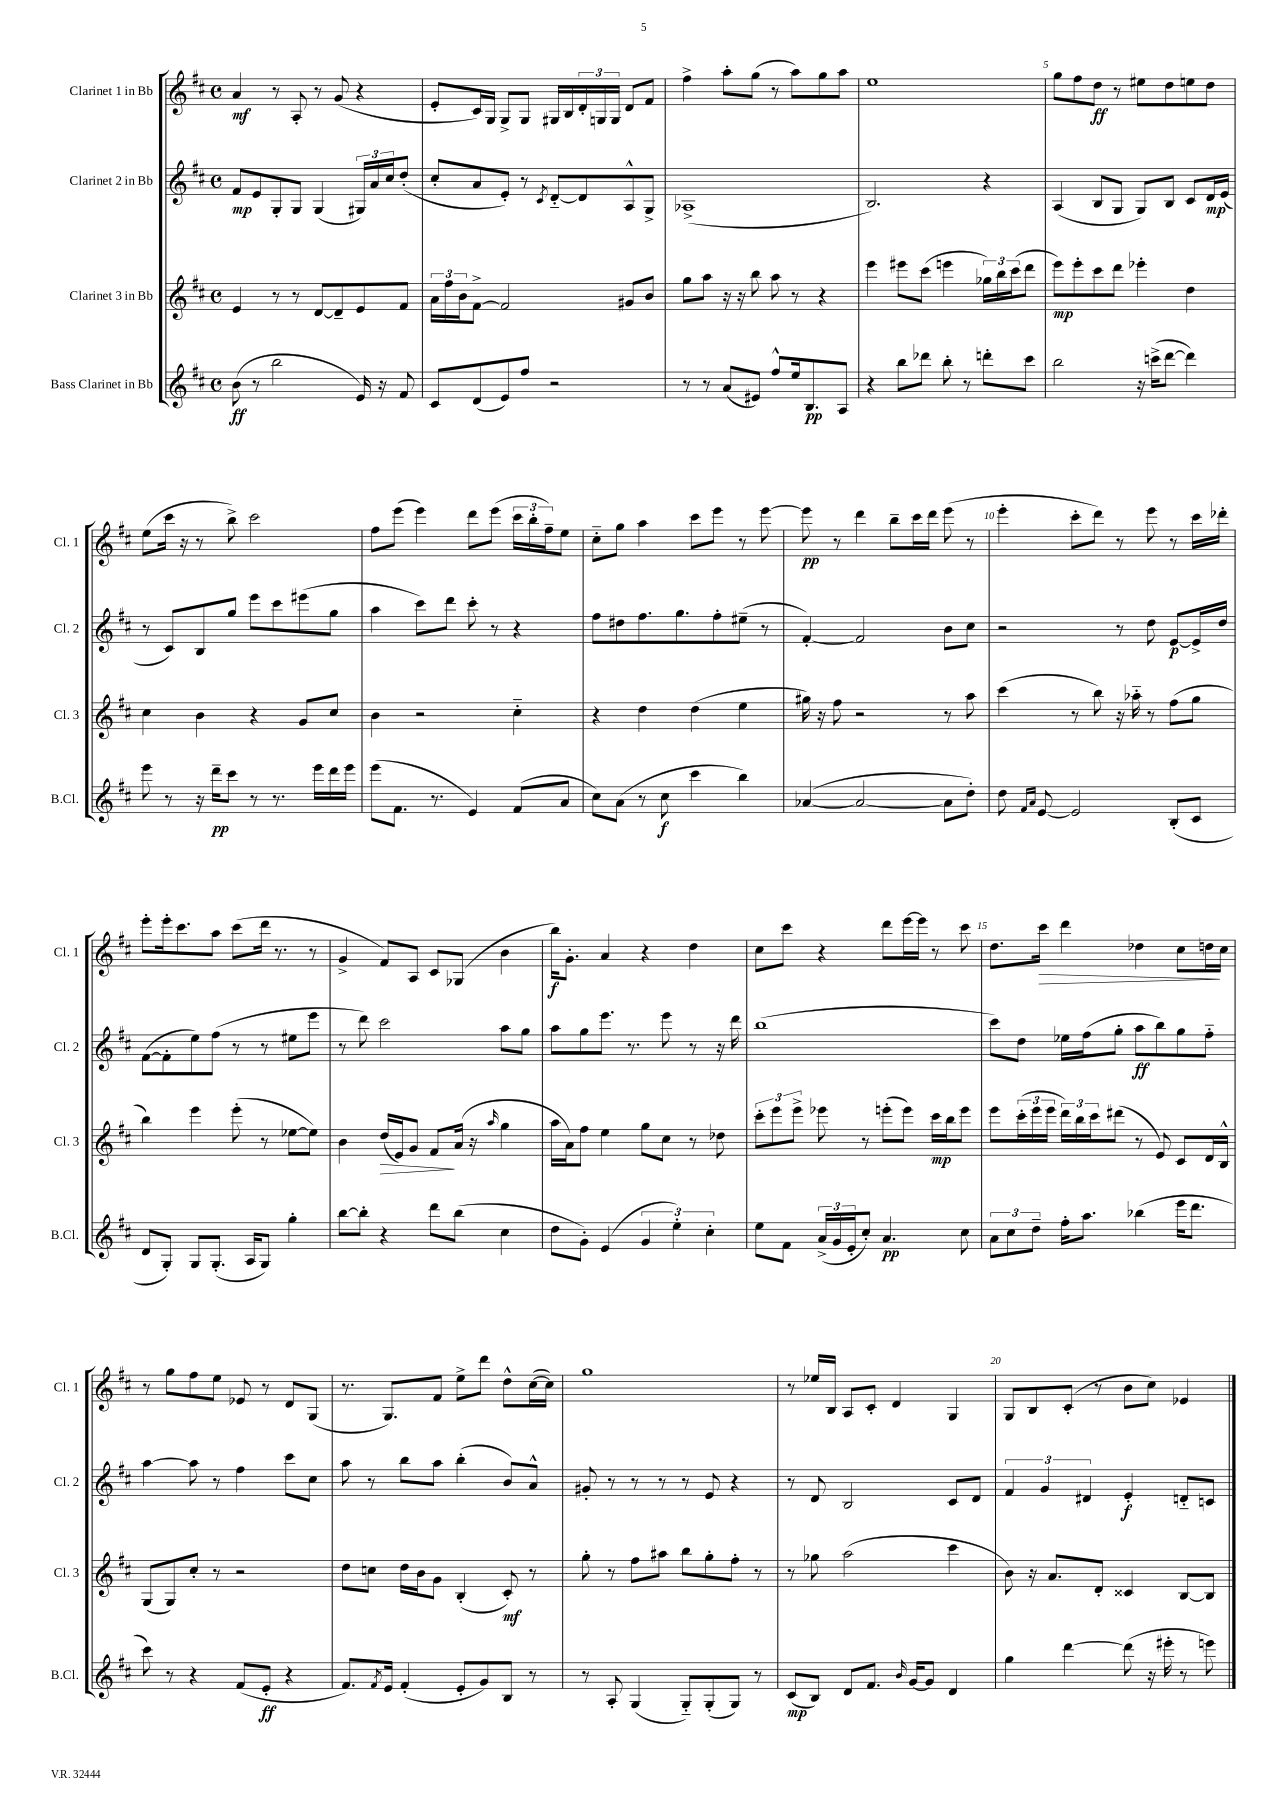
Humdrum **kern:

**kern	**dynam	**kern	**dynam	**kern	**dynam	**kern	**dynam
*part4	*part4	*part3	*part3	*part2	*part2	*part1	*part1
*staff4	*staff4	*staff3	*staff3	*staff2	*staff2	*staff1	*staff1
*I"Bass Clarinet in Bb	*	*I"Clarinet 3 in Bb	*	*I"Clarinet 2 in Bb	*	*I"Clarinet 1 in Bb	*
*I'B.Cl.	*	*I'Cl. 3	*	*I'Cl. 2	*	*I'Cl. 1	*
*clefG2	*	*clefG2	*	*clefG2	*	*clefG2	*
*k[f#c#]	*	*k[f#c#]	*	*k[f#c#]	*	*k[f#c#]	*
*M4/4	*	*M4/4	*	*M4/4	*	*M4/4	*
*met(c)	*	*met(c)	*	*met(c)	*	*met(c)	*
=1	=1	=1	=1	=1	=1	=1	=1
(8b\	ff	4e/	.	8f#/L	mp	4a/	mf
8r	.	.	.	8e/	.	.	.
2bb\	.	8r	.	8G'/	.	8r	.
.	.	8r	.	8G/J	.	8A'/	.
.	.	[8d/L	.	(4G/	.	8r	.
.	.	8d~/]	.	.	.	(8g/	.
16e/)	.	8e/	.	24G#X/LL)	.	4r	.
.	.	.	.	24a/	.	.	.
16r	.	.	.	.	.	.	.
.	.	.	.	24cc#/J	.	.	.
8f#/	.	8f#/J	.	(8dd'/J	.	.	.
=2	=2	=2	=2	=2	=2	=2	=2
8c#/L	.	24a\LL	.	8cc#'/L	.	8e'/L	.
.	.	24ff#\	.	.	.	.	.
.	.	24b\J	.	.	.	.	.
(8d/	.	[8f#^\J	.	8a/	.	16c#/L)	.
.	.	.	.	.	.	16G/JJ	.
8e/)	.	2f#/]	.	8e'/J)	.	8G^/L	.
8ff#/J	.	.	.	8r	.	8G/J	.
.	.	.	.	8qc#/	.	.	.
2r	.	.	.	[8d/L	.	16G#X/LL	.
.	.	.	.	.	.	16B/	.
.	.	.	.	8d/]	.	24d'/	.
.	.	.	.	.	.	24Gn/	.
.	.	.	.	.	.	24G/JJ	.
.	.	8g#X/L	.	8A^^/	.	8d/L	.
.	.	8b/J	.	8G^/J	.	8f#/J	.
=3	=3	=3	=3	=3	=3	=3	=3
8r	.	8gg\L	.	(1A-X^	.	4ff#^\	.
8r	.	8aa\J	.	.	.	.	.
(8a/L	.	16r	.	.	.	8aa'\L	.
.	.	16r	.	.	.	.	.
8e#X/J)	.	8bb\	.	.	.	(8gg\J	.
8ff#^^/L	.	8aa\	.	.	.	8r	.
16ee/k	.	8r	.	.	.	8aa\L)	.
8.B/	pp	.	.	.	.	.	.
.	.	4r	.	.	.	8gg\	.
8A/J	.	.	.	.	.	8aa\J	.
=4	=4	=4	=4	=4	=4	=4	=4
4r	.	4eee\	.	2.B/)	.	1ee	.
8bb\L	.	8eee#X\L	.	.	.	.	.
8ddd-X\J	.	(8ccc#\J	.	.	.	.	.
8bb'\	.	4eeen\	.	.	.	.	.
8r	.	.	.	.	.	.	.
8dddn'\L	.	24gg-X\LL)	.	4r	.	.	.
.	.	24bb\	.	.	.	.	.
.	.	(24ccc#\J	.	.	.	.	.
8ccc#\J	.	8ddd\J	.	.	.	.	.
=5	=5	=5	=5	=5	=5	=5	=5
2bb\	.	8eee\L)	mp	(4A/	.	8gg\L	.
.	.	8eee'\	.	.	.	8ff#\	.
.	.	8ccc#\	.	8B/L	.	8dd\J	ff
.	.	8ddd\J	.	8G/J	.	8r	.
16r	.	4eee-X'\	.	8G/L)	.	8ee#X\L	.
(16cccn^\KL	.	.	.	.	.	.	.
[8ddd\J	.	.	.	8B/J	.	8dd\	.
4ddd\])	.	4dd\	.	8c#/L	.	8een\	.
.	.	.	.	16d/L	mp	8dd\J	.
.	.	.	.	(16e/JJ	.	.	.
!!LO:LB:g=z
=6	=6	=6	=6	=6	=6	=6	=6
8eee\	.	4cc#\	.	8r	.	(8ee\L	.
8r	.	.	.	8c#/L)	.	16ccc#\Jk	.
.	.	.	.	.	.	16r	.
16r	.	4b\	.	8B/	.	8r	.
16ddd~\KL	pp	.	.	.	.	.	.
8ccc#\J	.	.	.	8gg/J	.	8bb^\)	.
8r	.	4r	.	8eee\L	.	2ccc#\	.
8.r	.	.	.	8ccc#\	.	.	.
.	.	8g/L	.	(8eee#X\	.	.	.
16eee\LL	.	.	.	.	.	.	.
16ddd\	.	8cc#/J	.	8gg\J	.	.	.
16eee\JJ	.	.	.	.	.	.	.
=7	=7	=7	=7	=7	=7	=7	=7
(8eee\L	.	4b\	.	4aa\	.	8ff#\L	.
8.f#\J	.	.	.	.	.	(8eee\J	.
.	.	2r	.	8ccc#\L)	.	4eee\)	.
8.r	.	.	.	.	.	.	.
.	.	.	.	8ddd\J	.	.	.
4e/)	.	.	.	8ccc#'\	.	8ddd\L	.
.	.	.	.	8r	.	(8eee\J	.
(8f#/L	.	4cc#\	.	4r	.	24ccc#\LL	.
.	.	.	.	.	.	24bb'\	.
.	.	.	.	.	.	24ff#~\J)	.
8a/J	.	.	.	.	.	8ee\J	.
=8	=8	=8	=8	=8	=8	=8	=8
8cc#\L)	.	4r	.	8ff#\L	.	8cc#\L	.
(8a\J	.	.	.	8dd#X\	.	8gg\J	.
8r	.	4dd\	.	8.ff#\	.	4aa\	.
8cc#\	f	.	.	.	.	.	.
.	.	.	.	8.gg\	.	.	.
4ccc#\	.	(4dd\	.	.	.	8ccc#\L	.
.	.	.	.	8ff#'\	.	8eee\J	.
4bb\)	.	4ee\	.	(8ee#X~\J	.	8r	.
.	.	.	.	8r	.	[8eee\	.
=9	=9	=9	=9	=9	=9	=9	=9
([4a-X/	.	16gg#X\)	.	[4f#'/)	.	8eee\]	pp
.	.	16r	.	.	.	.	.
.	.	8ff#\	.	.	.	8r	.
2a-/_	.	2r	.	2f#/]	.	4ddd\	.
.	.	.	.	.	.	8bb~\L	.
.	.	.	.	.	.	16ccc#\L	.
.	.	.	.	.	.	16ddd\JJ	.
8a-\L]	.	8r	.	8b\L	.	(8eee\	.
8dd'\J)	.	8aa\	.	8cc#\J	.	8r	.
=10	=10	=10	=10	=10	=10	=10	=10
8dd\	.	(4ccc#\	.	2r	.	4eee'\	.
16qqf#/LL	.	.	.	.	.	.	.
16qqa/JJ	.	.	.	.	.	.	.
[8e/	.	.	.	.	.	.	.
2e/]	.	8r	.	.	.	8ccc#'\L	.
.	.	8bb\)	.	.	.	8ddd\J)	.
.	.	16r	.	8r	.	8r	.
.	.	16aa-X\	.	.	.	.	.
.	.	8r	.	8dd\	.	8eee\	.
(8B'/L	.	(8ff#\L	.	[8e/L	p	8r	.
8c#/J	.	8gg\J	.	16e^/L]	.	16ccc#\LL	.
.	.	.	.	16dd/JJ	.	16ddd-X'\JJ	.
!!LO:LB:g=z
=11	=11	=11	=11	=11	=11	=11	=11
8d/L	.	4bb\)	.	([8f#\L	.	8eee'\L	.
8G'/J)	.	.	.	8f#'\]	.	16eee'\k	.
.	.	.	.	.	.	8.ccc#\	.
8G/L	.	4eee\	.	8ee\)	.	.	.
(8.G'/J	.	.	.	(8ff#\J	.	8aa\J	.
.	.	(8eee'\	.	8r	.	(8ccc#\L	.
16A/KL	.	.	.	.	.	.	.
8G/J)	.	8r	.	8r	.	16ddd\Jk	.
.	.	.	.	.	.	8.r	.
4gg'\	.	[8ee-X\L	.	8ee#X\L	.	.	.
.	.	8ee-\J])	.	8eee\J	.	8r	.
=12	=12	=12	=12	=12	=12	=12	=12
[8bb\L	.	4b\	.	8r	.	4g^/	.
8bb'\J]	.	.	.	8ddd\)	.	.	.
!	!	!	!LO:HP:b	!	!	!	!
4r	.	(16dd/LL	>	2ccc#\	.	8f#/L)	.
.	.	16e/J)	.	.	.	.	.
.	.	8g/J	.	.	.	8A/J	.
8ddd\L	.	8f#/L	.	.	.	8c#/L	.
(8bb\J	.	(16a/Jk	]	.	.	(8G-X/J	.
.	.	16r	.	.	.	.	.
.	.	16qqaa/	.	.	.	.	.
4cc#\	.	4gg\	.	8aa\L	.	4b\	.
.	.	.	.	8gg\J	.	.	.
=13	=13	=13	=13	=13	=13	=13	=13
8dd\L	.	16aa\LL	.	8aa\L	.	16bb\KL)	f
.	.	16a\J)	.	.	.	8.g'\J	.
8g'\J)	.	8ff#\J	.	8gg\	.	.	.
(4e/	.	4ee\	.	8.eee\J	.	4a/	.
.	.	.	.	8.r	.	.	.
6g/	.	8gg\L	.	.	.	4r	.
.	.	8cc#\J	.	8eee\	.	.	.
6ee'\)	.	.	.	.	.	.	.
.	.	8r	.	8r	.	4dd\	.
6cc#'\	.	.	.	.	.	.	.
.	.	8dd-X\	.	16r	.	.	.
.	.	.	.	16ddd\	.	.	.
=14	=14	=14	=14	=14	=14	=14	=14
8ee\L	.	12ccc#'\L	.	(1bb	.	8cc#\L	.
.	.	12eee\	.	.	.	.	.
8f#\J	.	.	.	.	.	8ccc#\J	.
.	.	12eee^\J	.	.	.	.	.
(24a^/LL	.	8eee-X\	.	.	.	4r	.
24g/	.	.	.	.	.	.	.
24e'/J	.	.	.	.	.	.	.
8cc#'/J)	.	8r	.	.	.	.	.
4.a/	pp	(8eeen'\L	.	.	.	8ddd\L	.
.	.	8eee\J)	.	.	.	[16eee\L	.
.	.	.	.	.	.	16eee\JJ]	.
.	.	16ccc#\LL	mp	.	.	8r	.
.	.	16bb\J	.	.	.	.	.
8cc#\	.	8eee\J	.	.	.	8ccc#\	.
=15	=15	=15	=15	=15	=15	=15	=15
12a\L	.	8eee\L	.	8ccc#\L)	.	8.dd\L	.
12cc#\	.	.	.	.	.	.	.
.	.	(24ccc#'\L	.	8dd\J	.	.	.
12dd~\J	.	24eee\	.	.	.	.	.
!	!	!	!	!	!	!	!LO:HP:b
.	.	.	.	.	.	16ccc#\Jk	>
.	.	24eee\JJ	.	.	.	.	.
16ff#'\KL	.	24ddd\LL)	.	16ee-X\LL	.	4ddd\	.
.	.	24bb\	.	.	.	.	.
8.aa\J	.	.	.	(16ff#\J	.	.	.
.	.	24ccc#\J	.	.	.	.	.
.	.	(8ddd#X\J	.	8gg'\J	.	.	.
(4bb-X\	.	8r	.	8aa\L	ff	4dd-X\	.
.	.	8e/)	.	8bb\)	.	.	.
16eee\KL	.	8c#/L	.	8gg\	.	8cc#\L	.
8.ddd\J	.	.	.	.	.	.	.
.	.	16d/L	.	8ff#\J	.	16ddn\L	.
.	.	16B^^/JJ	.	.	.	16cc#\JJ	]
!!LO:LB:g=z
=16	=16	=16	=16	=16	=16	=16	=16
8ccc#\)	.	(8G/L	.	[4aa\	.	8r	.
8r	.	8G/)	.	.	.	8gg\L	.
4r	.	8cc#'/J	.	8aa\]	.	8ff#\	.
.	.	8r	.	8r	.	8ee\J	.
(8f#/L	.	2r	.	4ff#\	.	8e-X/	.
8e'/J	ff	.	.	.	.	8r	.
4r	.	.	.	8ccc#\L	.	8d/L	.
.	.	.	.	8cc#\J	.	(8G/J	.
=17	=17	=17	=17	=17	=17	=17	=17
8.f#/L)	.	8dd\L	.	8aa\	.	8.r	.
.	.	8ccn\J	.	8r	.	.	.
8qf#/	.	.	.	.	.	.	.
16e/Jk	.	.	.	.	.	8.G/L)	.
(4f#'/	.	16dd\LL	.	8bb\L	.	.	.
.	.	16b\J	.	.	.	.	.
.	.	8g\J	.	8aa\J	.	8f#/J	.
8e'/L	.	(4B'/	.	(4bb'\	.	8ee^\L	.
8g/)	.	.	.	.	.	8ddd\J	.
8B/J	.	8c#'/)	mf	8b/L)	.	8dd^^\L	.
8r	.	8r	.	8a^^/J	.	([16cc#\L	.
.	.	.	.	.	.	16cc#\JJ])	.
=18	=18	=18	=18	=18	=18	=18	=18
8r	.	8gg'\	.	8g#X'/	.	1gg	.
8A'/	.	8r	.	8r	.	.	.
(4G/	.	8ff#\L	.	8r	.	.	.
.	.	8aa#X\J	.	8r	.	.	.
8G/L)	.	8bb\L	.	8r	.	.	.
(8G'/	.	8gg'\	.	8e/	.	.	.
8G/J)	.	8ff#'\J	.	4r	.	.	.
8r	.	8r	.	.	.	.	.
=19	=19	=19	=19	=19	=19	=19	=19
(8c#/L	mp	8r	.	8r	.	8r	.
8B/J)	.	8gg-X\	.	8d/	.	16ee-X/LL	.
.	.	.	.	.	.	16B/JJ	.
8d/L	.	(2aa\	.	2B/	.	8A/L	.
8.f#/J	.	.	.	.	.	8c#'/J	.
.	.	.	.	.	.	4d/	.
16qqb/	.	.	.	.	.	.	.
[16g/KL	.	.	.	.	.	.	.
8g/J]	.	.	.	.	.	.	.
4d/	.	4ccc#\	.	8c#/L	.	4G/	.
.	.	.	.	8d/J	.	.	.
=20	=20	=20	=20	=20	=20	=20	=20
4gg\	.	8b\)	.	6f#/	.	8G/L	.
.	.	16r	.	.	.	8B/	.
.	.	.	.	6g/	.	.	.
.	.	8.a/L	.	.	.	.	.
[4ddd\	.	.	.	.	.	(8c#'/J	.
.	.	.	.	6d#X/	.	.	.
.	.	8d'/J	.	.	.	8r	.
(8ddd\]	.	4c##X/	.	4e'/	f	8b\L	.
16r	.	.	.	.	.	8cc#\J)	.
16eee#X'\	.	.	.	.	.	.	.
8r	.	[8B/L	.	8dn/L	.	4e-X/	.
8eeen\)	.	8B/J]	.	8cn/J	.	.	.
==	==	==	==	==	==	==	==
*-	*-	*-	*-	*-	*-	*-	*-
